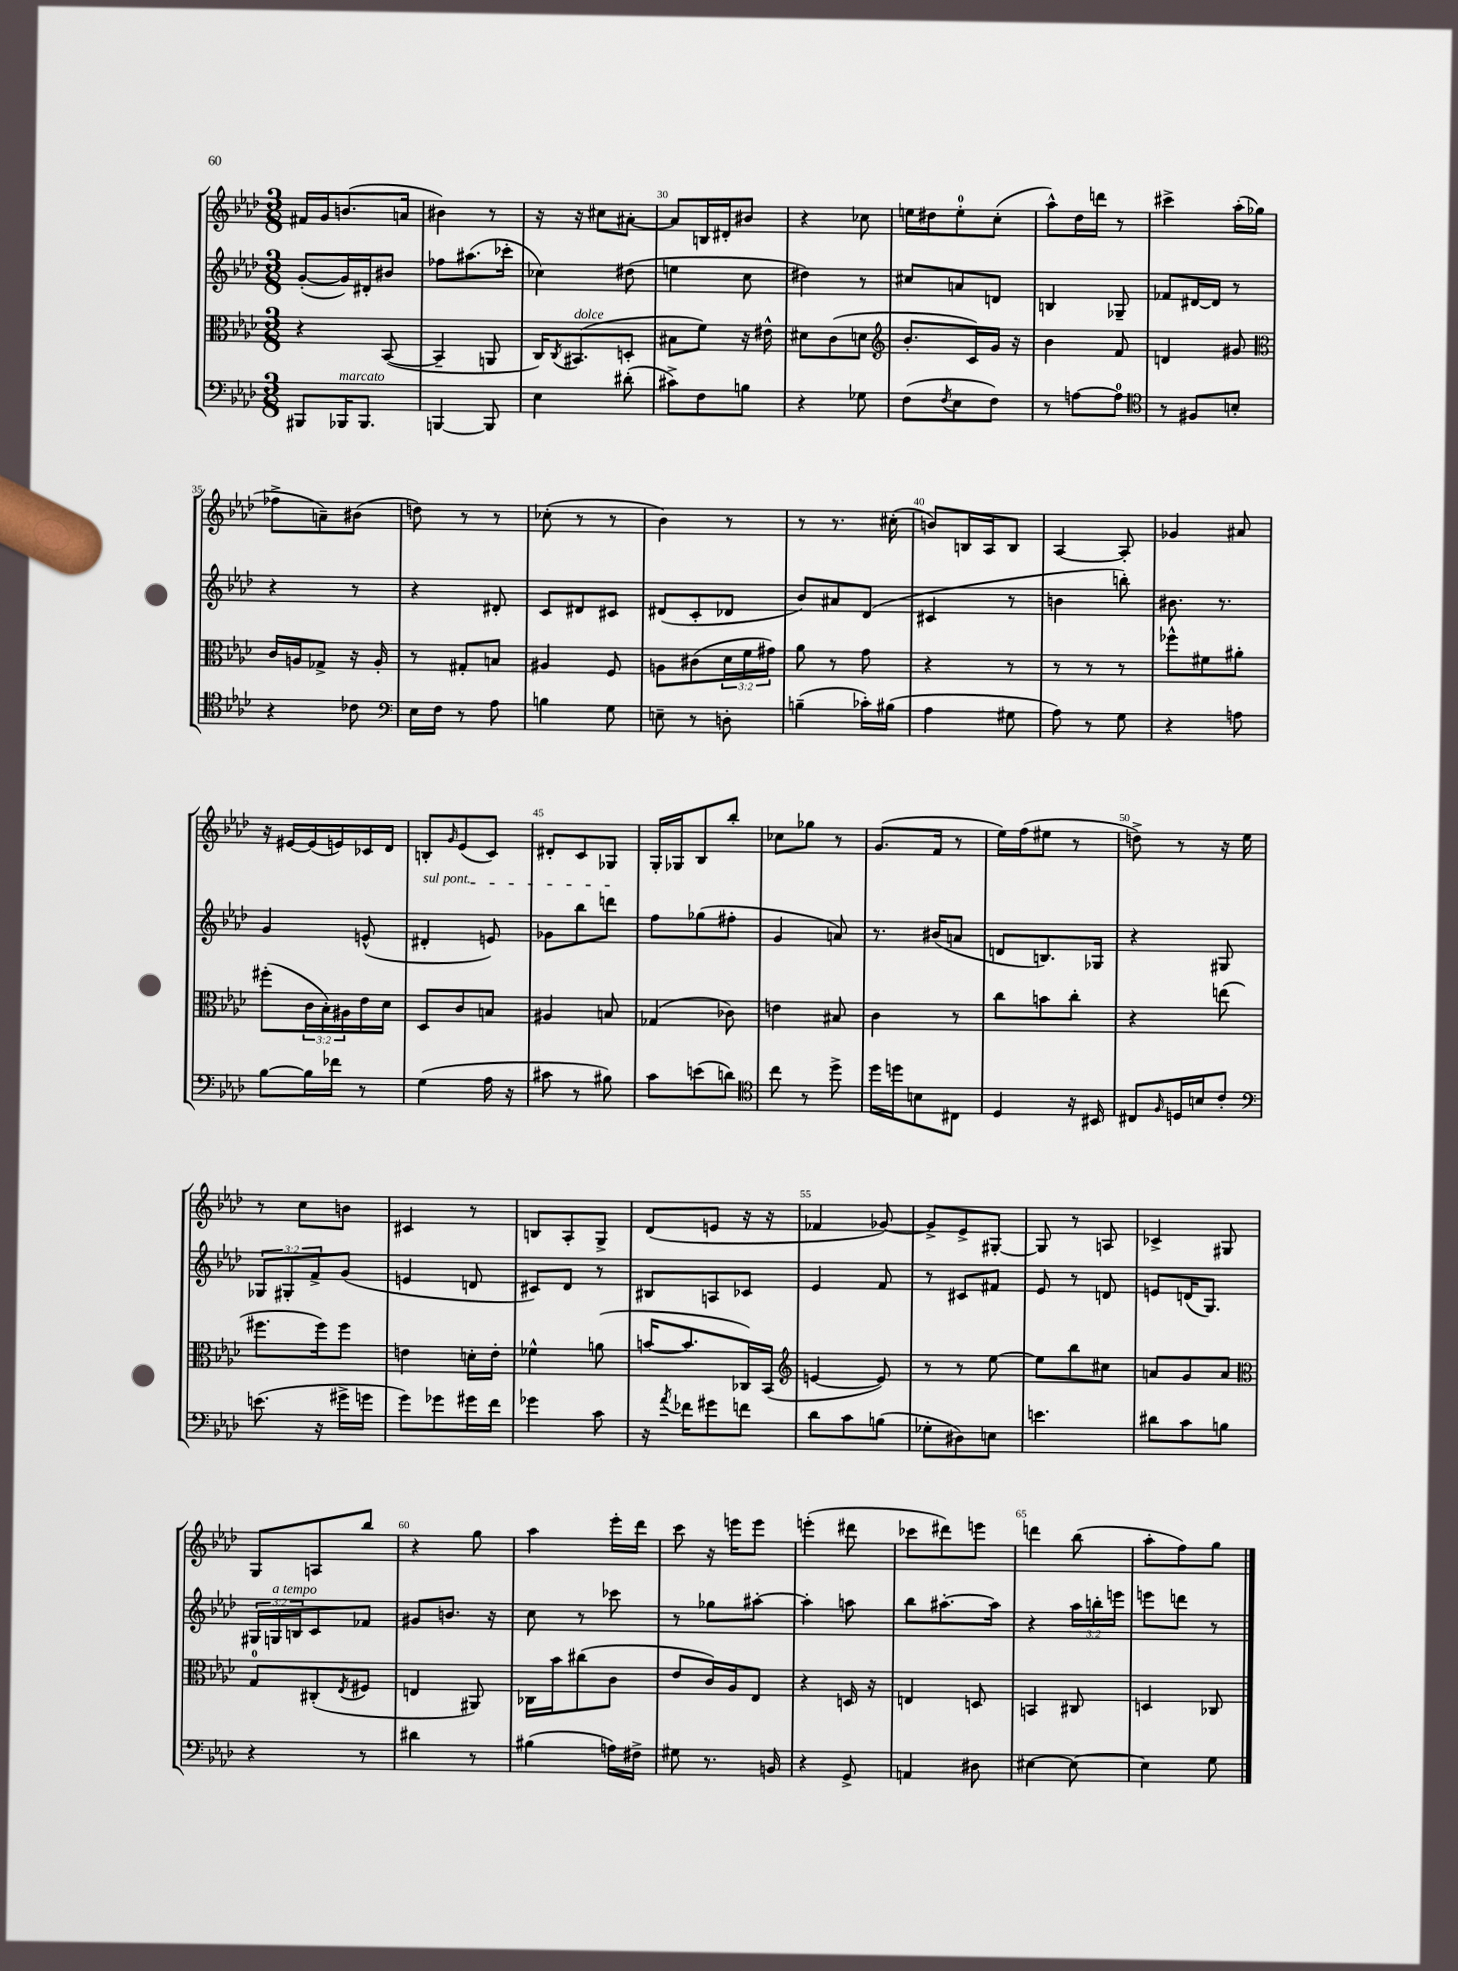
<<
\new StaffGroup <<
\new Staff = "s0" {
    \clef treble \key aes \major \numericTimeSignature \time 3/8
    fis'16 g'16 b'8.( a'16 |
    bis'4) r8 |
    r16 r16 cis''8 ais'8~-. |
    ais'8 b16 dis'16-. bis'8 |
    r4 ces''8 |
    e''16 dis''16 e''8-0-. c''8-.( |
    aes''8-^) des''16 d'''16 r8 |
    cis'''4-> aes''16-.( ges''16 |
    fes''8-> a'8--) bis'8( |
    d''8) r8 r8 |
    ces''8-.( r8 r8 |
    bes'4) r8 |
    r8 r8. cis''16-.( |
    b'8) b16 aes16 b8 |
    aes4~ aes8-. |
    ges'4 ais'8 |
    r16 eis'16~ eis'16( e'16) ces'16 des'16 |
    b8-. \grace { g'16 } ees'8( c'8) |
    dis'8-. c'8 ges8 |
    g16-. ges16 bes8 bes''8-. |
    ces''8 ges''8 r8 |
    g'8.( f'16 r8 |
    ees''16) f''16( eis''8 r8 |
    d''8->) r8 r16 ees''16 |
    r8 c''8 b'8 |
    cis'4 r8 |
    b8 aes8-. g8-> |
    des'8( e'8 r16 r16 |
    fes'4 ges'8~) |
    ges'8-> ees'8-> gis8~-. |
    gis8 r8 a8 |
    ces'4-> gis8 |
    g8 a8 bes''8 |
    r4 g''8 |
    aes''4 ees'''16-. des'''16 |
    c'''8 r16 e'''16 e'''8 |
    e'''4-.( dis'''8 |
    ces'''8 dis'''8) e'''8 |
    d'''4 bes''8( |
    aes''8-. f''8) g''8 \bar "|." |
}
\new Staff = "s1" {
    \clef treble \key aes \major \numericTimeSignature \time 3/8 \override Staff.TupletNumber.text = #tuplet-number::calc-fraction-text
    g'8~-.( g'16) dis'16-. bis'8 |
    fes''8 ais''8.( ces'''16-. |
    ces''4) dis''8( |
    e''4 c''8 |
    dis''4) r8 |
    cis''8 a'8 d'8 |
    b4 ges8-- |
    fes'8 dis'16~ dis'16 r8 |
    r4 r8 |
    r4 dis'8-. |
    c'8 dis'8 cis'8 |
    dis'8( c'8-. des'8 |
    bes'8) ais'8 des'8( |
    cis'4 r8 |
    b'4 b''8-.) |
    bis'8. r8. |
    g'4 e'8-^( |
    \once \override TextSpanner.bound-details.left.text = \markup { \italic "sul pont." } dis'4-.\startTextSpan e'8) |
    ges'8 bes''8 d'''8\stopTextSpan |
    f''8 ges''8( fis''8-. |
    g'4 a'8) |
    r8. bis'16( a'8 |
    d'8 b8.) ges16 |
    r4 gis8 |
    \tuplet 3/2 { ges8 gis8-. f'8-> } g'8( |
    e'4 d'8 |
    cis'8) des'8 r8 |
    bis8 a8 ces'8 |
    ees'4 f'8 |
    r8 cis'8 fis'8 |
    ees'8 r8 d'8 |
    e'8 d'16( g8.) |
    \tuplet 3/2 { gis16 g16^\markup { \italic "a tempo" } b16 } c'8 fes'8 |
    gis'8 b'8. r16 |
    c''8 r8 ces'''8 |
    r8 ges''8 ais''8~-. |
    ais''4-. a''8 |
    bes''8 ais''8.~-. ais''16 |
    r4 \tuplet 3/2 { aes''16 b''16-. e'''16 } |
    e'''8 d'''8 r8 \bar "|." |
}
\new Staff = "s2" {
    \clef alto \key aes \major \numericTimeSignature \time 3/8 \override Staff.TupletNumber.text = #tuplet-number::calc-fraction-text
    r4 bes,8~( |
    bes,4-- a,8 |
    c16) \acciaccatura { c8 } bis,8.^\markup { \italic "dolce" }( d8-. |
    bis8 f'8) r16 eis'16-^ |
    dis'8 c'8( d'8 |
    \clef treble bes'8.-. c'16) g'16 r16 |
    bes'4 f'8 |
    d'4 gis'8 |
    \clef alto c'16 a16 ges8-> r16 a16-. |
    r8 gis8-. b8 |
    ais4 f8 |
    a8 cis'8( \tuplet 3/2 { des'16 f'16 gis'16) } |
    aes'8 r8 g'8 |
    r4 r8 |
    r8 r8 r8 |
    fes''8-^ fis'8 ais'8-. |
    fis''8-.( \tuplet 3/2 { c'16 bes16-.) ais16 } ees'16 des'16 |
    des8 c'8 b8 |
    ais4 b8 |
    ges4( ces'8) |
    e'4 bis8 |
    c'4 r8 |
    c''8 b'8 c''8-. |
    r4 e''8( |
    fis''8. fis''16) fis''8 |
    e'4 d'16-. e'16-. |
    fes'4-^ a'8( |
    b'16~ b'8. ces16) bes,16( |
    \clef treble e'4~ e'8) |
    r8 r8 ees''8~ |
    ees''8 bes''8 cis''8 |
    a'8 g'8 a'8 |
    \clef alto g8-0 cis8-.( \acciaccatura { ees8 } fis8 |
    e4 ais,8) |
    ces16 bes'16 cis''8( c'8 |
    ees'8 c'16) aes16 ees8 |
    r4 d16 r16 |
    e4 d8 |
    b,4 cis8 |
    d4 ces8 \bar "|." |
}
\new Staff = "s3" {
    \clef bass \key aes \major \numericTimeSignature \time 3/8
    bis,,8 bes,,16^\markup { \italic "marcato" } bes,,8. |
    b,,4~ b,,8 |
    ees4 dis'8-.( |
    cis'8->) f8 b8 |
    r4 ges8 |
    f8( \acciaccatura { f8 } ees8 f8) |
    r8 a8~ a8-0 |
    \clef tenor r8 fis8 b8-. |
    r4 ces'8 |
    \clef bass ees16 f16 r8 aes8 |
    b4 g8 |
    e8-- r8 d8-. |
    b4--( ces'16-.) bis16( |
    aes4 gis8 |
    aes8) r8 g8 |
    r4 a8 |
    bes8~ bes16 fes'16 r8 |
    g4( aes16 r16 |
    cis'8 r8 bis8) |
    c'8 e'8( d'8) |
    \clef tenor c''8 r8 des''8-> |
    des''16 d''16 b8 cis8 |
    des4 r16 bis,16 |
    cis8 \grace { f16 } d16 b16 c'8-. |
    \clef bass e'8.( r16 gis'16-> g'16 |
    g'8) ges'8 gis'16 f'16 |
    ges'4 c'8 |
    r16 \acciaccatura { aes'8 } fes'16 gis'8 f'8 |
    des'8 c'8 b8( |
    ges8-. dis8) e8 |
    e'4. |
    dis'8 c'8 b8 |
    r4 r8 |
    dis'4 r8 |
    bis4( a16) fis16-> |
    gis8 r8. b,16 |
    r4 g,8-> |
    a,4 dis8 |
    eis4~ eis8~ |
    eis4 g8 \bar "|." |
}
>>
>>
\layout { \context { \Score currentBarNumber = #27 \override BarNumber.break-visibility = ##(#f #t #t) barNumberVisibility = #(every-nth-bar-number-visible 5) } }
